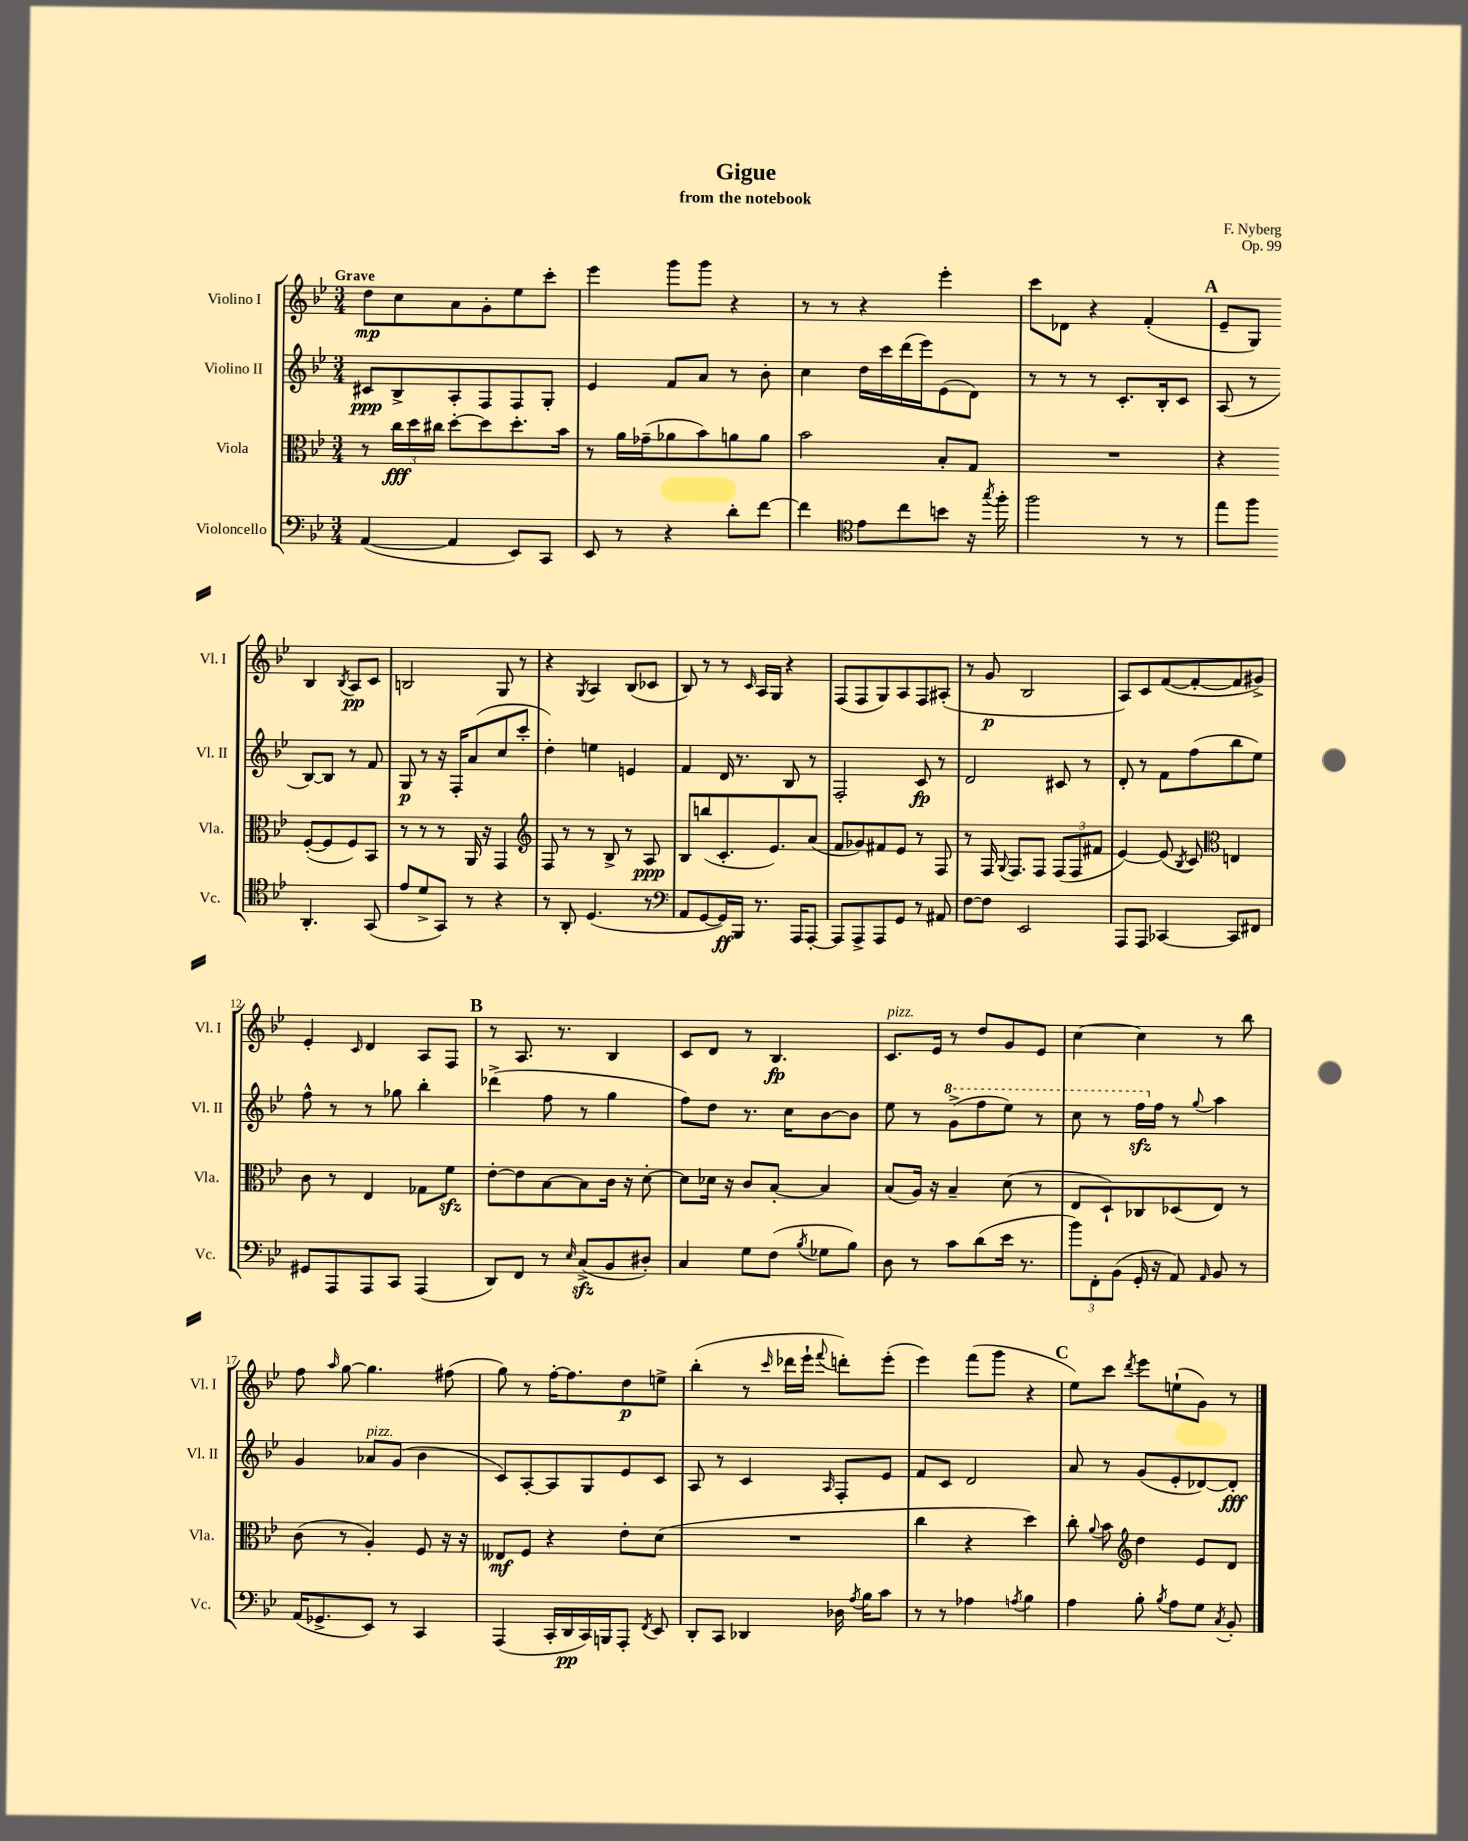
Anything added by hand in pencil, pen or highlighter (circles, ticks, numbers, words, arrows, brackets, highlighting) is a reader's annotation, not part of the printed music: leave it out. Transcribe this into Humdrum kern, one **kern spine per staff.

**kern	**kern	**kern	**kern
*staff4	*staff3	*staff2	*staff1
*clefF4	*clefC3	*clefG2	*clefG2
*k[b-e-]	*k[b-e-]	*k[b-e-]	*k[b-e-]
*M3/4	*M3/4	*M3/4	*M3/4
([4AA	8r	8c#	8dd
.	24cc	8B-^	8cc
.	24dd	.	.
.	24cc#	.	.
4AA]	[8dd'	8A'	8a
.	8dd]	8F	8g'
8EE-)	8.dd'	8F	8ee-
8CC	.	8G'	8ccc'
.	16b-	.	.
=	=	=	=
8EE-	8r	4e-	4eee-
8r	16a	.	.
.	(16g-~	.	.
4r	8a-	8f	8ggg
.	8b-)	8a	8ggg
8d'	8a	8r	4r
[8f	8a	8b-'	.
=	=	=	=
4f]	2b-	4cc	8r
.	.	.	8r
*clefC4	*	*	*
8e-	.	16dd	4r
.	.	16ccc	.
8cc	.	(16ddd	.
.	.	16eee-)	.
8b	8B-'	(8e-	4eee-'
16r	8G	8d)	.
8qgg	.	.	.
16ff'	.	.	.
=	=	=	=
2ff	2.r	8r	8ccc
.	.	8r	8d-
.	.	8r	4r
.	.	8.c'	.
8r	.	.	(4f'
.	.	16B-'	.
8r	.	8c	.
=	=	=	=
8ee-	4r	(8A	8e-~
8ff	.	8r	8G)
4.AA'	([8F'	[8B-)	4B-
.	8F]	8B-]	.
.	.	.	8qB-
.	8F)	8r	8A
(8GG	8BB-	8f	8c
=	=	=	=
8e-	8r	8G	2B
8d^	8r	8r	.
8GG)	8r	16r	.
.	.	16F'	.
8r	16AA	(8a	.
.	16r	.	.
4r	4GG	8cc	8G
.	.	8ccc'	8r
=	=	=	=
*	*clefG2	*	*
8r	8F	4dd')	4r
8AA'	8r	.	.
.	.	.	8qG
(4.D	8r	4ee	4A
.	8B-^	.	.
.	8r	4e	(8B-
8r	8A	.	8c-
=	=	=	=
*clefF4	*	*	*
8AA	8B-	4f	8B-)
[8GG	(8bb	.	8r
16GG])	8.c'	16d	8r
16BBB-	.	8.r	.
.	.	.	16qqc
8.r	.	.	16A
.	8.e-)	.	16G
.	.	8B-	4r
16AAA	.	.	.
[8AAA'	(8a	8r	.
=	=	=	=
8AAA]	8f	2F'	(8F
8AAA^	8g-)	.	8F
8AAA	8f#	.	8G)
8GG	8e-	.	8A
8r	8r	8c	8F
8AA#	8F	8r	(8A#'
=	=	=	=
[8F	8r	2d	8r
8F]	16F	.	8g
.	8qqG	.	.
.	8.F	.	.
2EE-	.	.	2B-
.	8F	.	.
.	(12F	8c#	.
.	12F	.	.
.	.	8r	.
.	12f#	.	.
=	=	=	=
8AAA	[4e-)	8d'	8A)
8AAA	.	8r	8c
[4CC-	(8e-]	8f	([8f
.	8qB-	.	.
.	8c)	(8ff	8f'_
*	*clefC3	*	*
8CC-]	4E	8bb-	8f]
8FF#	.	8ee-)	8g#^)
=	=	=	=
8GG#	8c	8ff^^	4e-'
8AAA	8r	8r	.
.	.	.	16qqc
8AAA	4E-	8r	4d
8CC	.	8gg-	.
(4AAA	8G-	4bb-'	8A
.	8f	.	8F
=	=	=	=
8DD)	[8e-'	(4ddd-^	8r
8FF	8e-]	.	8.A
8r	[8B-	8ff	.
.	.	.	8.r
16qqE-	.	.	.
(8C^	8B-]	8r	.
8BB-	16c	4gg	4B-
.	16r	.	.
8D#')	[8d'	.	.
=	=	=	=
4C	8d]	8ff)	8c
.	16d-	8dd	8d
.	16r	.	.
8G	8c	8.r	8r
(8F	[8B-'	.	4.B-
.	.	16cc	.
8qB-	.	.	.
8G-	4B-]	[8b-	.
8B-)	.	8b-]	.
=	=	=	=
8D	(8B-	8ee-	8.c
8r	16A)	8r	.
.	16r	.	16e-
8c	4B-~	(8gg^	8r
(8d	.	8fff	8dd
16e-	(8d	8eee-)	8g
8.r	.	.	.
.	8r	8r	8e-
=	=	=	=
12b-)	8E-	8ccc	[4cc
12FF'	.	.	.
.	8D`)	8r	.
(12BB-	.	.	.
16GG'	8C-	16fff	4cc]
16r	.	16ff	.
8AA)	(8D-	8r	.
16qqAA	.	8qqgg	.
8BB-	8E-)	4aa	8r
8r	8r	.	8bb-
=	=	=	=
(16AA	(8c	4g	8ff
8.GG-^	.	.	.
.	.	.	16qqaa
.	8r	.	[8gg
8EE-)	4A')	8a-	4.gg]
8r	.	(8g	.
4CC	8F	4b-	.
.	16r	.	(8ff#
.	16r	.	.
=	=	=	=
(4AAA	8E--	8c)	8gg)
.	8F	[8A'	8r
16CC'	4r	8A]	[16ff'
16DD	.	.	8.ff]
16CC)	.	8G	.
16BBB	.	.	.
8AAA'	8e-'	8e-	8dd
8qFF	.	.	.
8EE-	(8d	8c	8ee^
=	=	=	=
8DD'	2.r	8A	(4bb-'
8CC	.	8r	.
4DD-	.	4c	8r
.	.	.	16qqccc
.	.	.	16ddd-
.	.	.	16eee-`
.	.	16qqA	8qqfff
16D-	.	8F'	8ddd')
8qA	.	.	.
16B-	.	.	.
8c	.	8e-	(8eee-'
=	=	=	=
8r	4cc	8f	4eee-)
8r	.	8c	.
4A-	4r	2d	(8fff
.	.	.	8ggg
8qA	.	.	.
4B-	4dd)	.	4r
=	=	=	=
4A	8cc'	8a	8ee-)
.	8qqa	.	.
.	8b-	8r	8ccc
*	*clefG2	*	*
.	.	.	8qddd
8B-'	4dd	(8g	8eee-
8qB-	.	.	.
8A	.	8e-'	(8ee`
8G	8e-	[8d-)	8g)
8qC	.	.	.
8BB-'	8d	8d-']	8r
==	==	==	==
*-	*-	*-	*-
